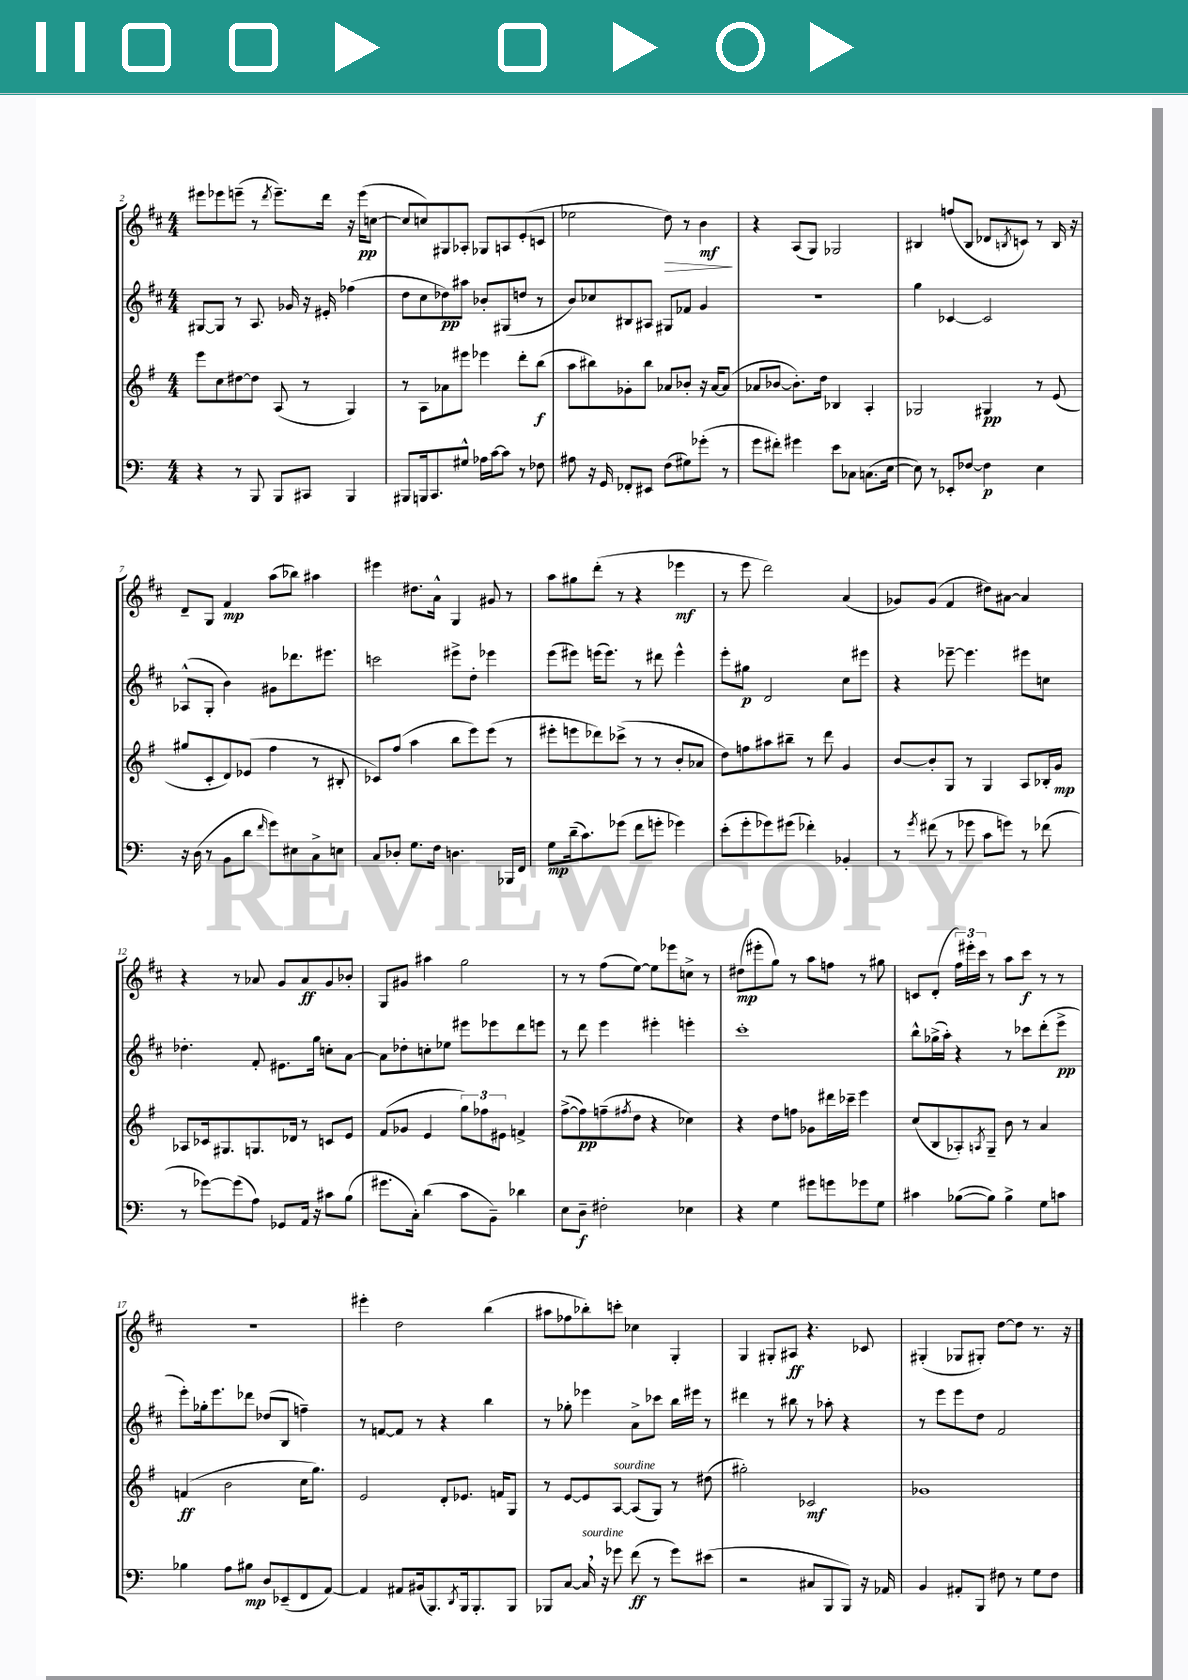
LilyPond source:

<<
\new StaffGroup <<
\new Staff = "s0" {
    \clef treble \key d \major \numericTimeSignature \time 4/4
    eis'''8 ees'''8 e'''8--( r8 \acciaccatura { d'''8 } e'''8.--) d'''16 r16 e'''16\pp( c''8~ |
    c''8 c''8) gis8 aes8-. ges8 a8 e'8-.( c'8 |
    ees''2 d''8\>) r8 b'4\mf\! |
    r4 a8( g8) ges2 |
    bis4 f''8( bis8 des'8 \acciaccatura { b8 } c'8) r8 b16 r16 |
    d'8-- g8 fis'4\mp a''8( bes''8) ais''4 |
    eis'''4 dis''8. a'16-^ g4 gis'8 r8 |
    a''8 gis''8 d'''8-.( r8 r4 ees'''4\mf |
    r8 e'''8 d'''2) a'4( |
    ges'8) ges'8( fis'4 dis''8) ais'8~ ais'4 |
    r4 r8 aes'8 g'8 aes'8\ff g'8 bes'8-. |
    g8 gis'8 ais''4 g''2 |
    r8 r8 fis''8( e''8~) e''8 ees'''8 c''8-> r8 |
    dis''8\mp( eis'''8-. g''8) r8 a''8 f''8 r8 gis''8 |
    c'8 d'8-.( \tuplet 3/2 { fis''16) eis'''16-. cis'''16 } r8 a''8 cis'''8\f r8 r8 |
    R1 |
    eis'''4-. d''2 b''4( |
    ais''8 fes''8 bes''8-.) c'''8-. ces''4 g4-. |
    g4 gis8-. ais8\ff r4. ces'8 |
    gis4-.( ges8 gis8-.) d''8~ d''8 r8. r16 \bar "|." |
}
\new Staff = "s1" {
    \clef treble \key d \major \numericTimeSignature \time 4/4
    gis8~ gis8 r8 a8. ges'16 r16 eis'16-. fes''4( |
    d''8 cis''8 des''8\pp) ais''8 bes'8-. gis8( d''8 r8 |
    b'8) ces''8 bis8 ais8 gis8 fes'8 g'4 |
    r1 |
    g''4 ces'4~ ces'2 |
    aes8-^( g8-. b'4) gis'8 des'''8. eis'''8. |
    c'''2 eis'''8-> d''8-. ees'''4 |
    e'''8( eis'''8) e'''16( e'''8.) r8 dis'''8 e'''4-^ |
    e'''8-. gis''8\p d'2 cis''8 eis'''8 |
    r4 ees'''8~-- ees'''4. eis'''8 c''8 |
    des''4.-. fis'8-. eis'8. g''16 c''8-. a'8~ |
    a'8 des''8-. c''8-. ees''8 eis'''8 ees'''8 d'''8 e'''8 |
    r8 d'''8 e'''4 eis'''4-. e'''4-. |
    cis'''1-. |
    b''8-^ ges''16->( a''16-.) r4 r8 ces'''8 d'''8-.( e'''8->\pp |
    e'''8-.) ges''16-. e'''8. des'''8 des''8( b8 f''4--) |
    r8 f'8~ f'8 r8 r4 b''4 |
    r8 ges''8-. ees'''4 a'8-> ces'''8 b''16 eis'''16 r8 |
    dis'''4 r8 bis''8 r8 aes''8-. r4 |
    r8 e'''8 e'''8 d''8 fis'2 \bar "|." |
}
\new Staff = "s2" {
    \clef treble \key g \major \numericTimeSignature \time 4/4
    e'''8 c''8 dis''8~ dis''8 a8( r8 g4) |
    r8 a8 aes'8 eis'''8 ees'''4 d'''8-. b''8\f( |
    a''8 bis''8) ges'8-. bis''8 aes'8 bes'8-. r16 aes'16~ aes'8( |
    aes'8 bes'8~ bes'8.-.) d''16 bes4 a4-. |
    ges2 gis4\pp r8 e'8( |
    gis''8 c'8-. d'8) ees'8( fis''4 r8 bis8-. |
    ces'8) fis''8( a''4 b''8 e'''8) e'''8( r8 |
    eis'''8-. e'''8 des'''8) ces'''8->( r8 r8 b'8-. aes'8 |
    d''8) f''8 ais''8 bis''8-- r8 d'''8 g'4 |
    b'8~ b'8-. g8 r8 g4 a8 bes16-. g'16\mp |
    aes8 ces'16 gis8. g8. des'16 r8 c'8 e'8 |
    fis'8( ges'8 e'4 \tuplet 3/2 { g''8) fes''8 eis'8 } f'4-> |
    fis''8~->( fis''8\pp) f''8--( \acciaccatura { fis''8 } d''8 r4 ces''4) |
    r4 d''8 f''8 ges'8 dis'''16 ces'''16-- e'''4 |
    c''8( b8 aes8-.) \acciaccatura { a8 } g8-- b'8 r8 a'4 |
    f'4\ff( b'2 c''16 g''8.) |
    e'2 d'8-. ees'8. f'16 g8 |
    r8 e'8~ e'8 a8~^\markup { \italic "sourdine" } a8( g8) r8 dis''8( |
    gis''2-.) ces'2\mf |
    ges'1 \bar "|." |
}
\new Staff = "s3" {
    \clef bass \key c \major \numericTimeSignature \time 4/4
    r4 r8 b,,8 b,,8 cis,8 b,,4 |
    bis,,8 b,,16 c,8. gis8-^ aes16 c'16~ c'8 r8 fes8 |
    ais8 r16 g,16 fes,8-. eis,8 f8( gis8) ges'8-.( r8 |
    g'8 fis'8-.) gis'4 e'8 ces8 c8.( e16~ |
    e8) r8 ees,8-. fes8~ fes4\p e4 |
    r16 d16( r8 b,8 d'8 \grace { f'16 } g'8) eis8 c8-> e8 |
    c8 des8-. g8. f16 d4. bes,,16 f,16 |
    g8\mp d'16--( c'8.) ges'8( f'8 g'8-. ges'4) |
    e'8-.( g'8-. ges'8) gis'8( fes'4-.) bes,4-. |
    r8 \acciaccatura { g'8 } fis'8( r8 ges'8 c'8 g'8) r8 fes'8( |
    r8 ges'8~) ges'8( a8) ges,8 a,16 r16 cis'8 b8( |
    gis'8. c16-.) d'4( c'8 b,8--) des'4 |
    e8 d8--\f fis2-. ees4 |
    r4 g4 gis'8 g'8 ges'8 g8 |
    cis'4 bes8~( bes8) bes4-> g8 c'8 |
    bes4 a8 bis8\mp d8 ees,8--( f,8 a,8~) |
    a,4 ais,8 bis,16( b,,8.) \acciaccatura { d,8 } b,,16 b,,8.-. b,,8 |
    bes,,8 c8~ c16^\markup { \italic "sourdine" } \breathe r16 ges'8 f'8\ff( r8 ges'8) eis'8( |
    r2 cis8 b,,8 b,,8) r16 aes,16 |
    b,4 ais,8-. b,,8 fis8 r8 g8 fis8 \bar "|." |
}
>>
>>
\layout { \context { \Score currentBarNumber = #2 } }
